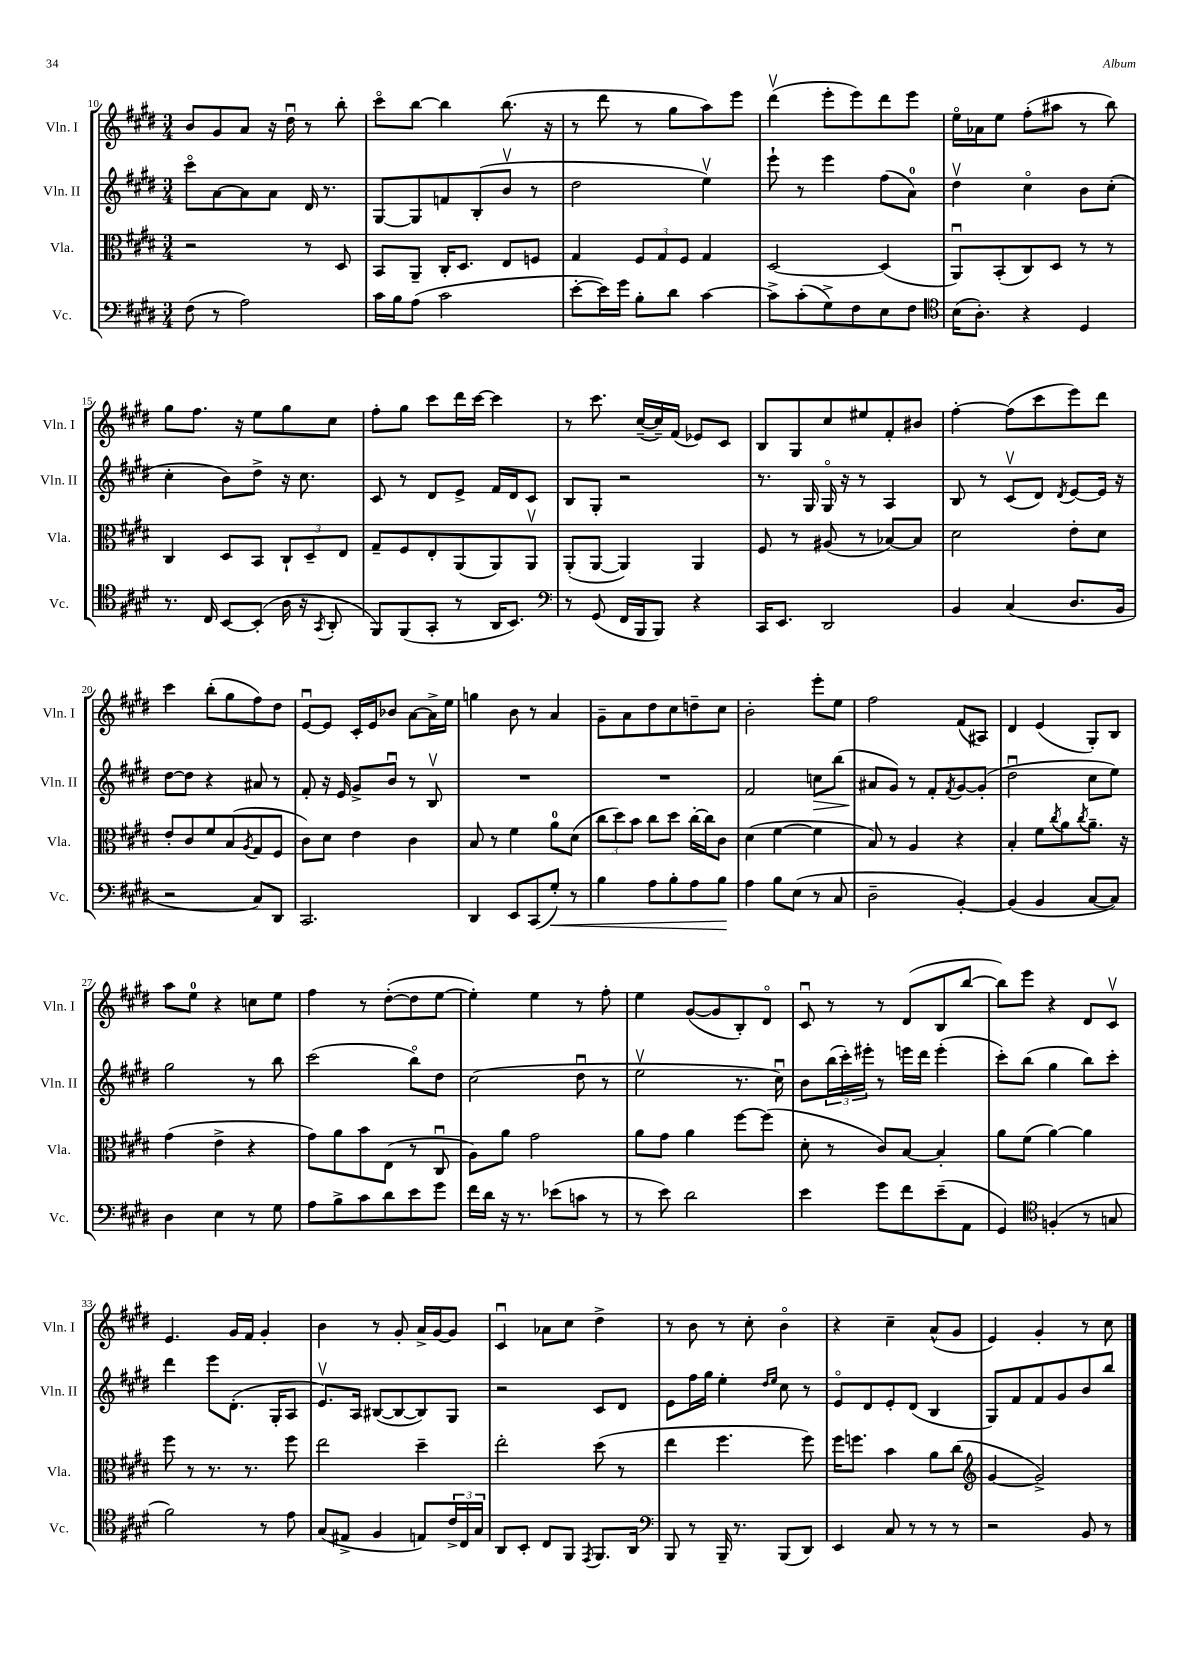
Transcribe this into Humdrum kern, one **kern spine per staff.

**kern	**kern	**kern	**kern
*staff4	*staff3	*staff2	*staff1
*clefF4	*clefC3	*clefG2	*clefG2
*k[f#c#g#d#]	*k[f#c#g#d#]	*k[f#c#g#d#]	*k[f#c#g#d#]
*M3/4	*M3/4	*M3/4	*M3/4
(8F#\	2r	8ccc#o\L	8b/L
8r	.	[8a\	8g#/
2A\)	.	8a\]	8a/J
.	.	8a\J	16r
.	.	.	16dd#u\
.	8r	16d#/	8r
.	.	8.r	.
.	8D#/	.	8bb'\
=	=	=	=
16c#\LL	8BB/L	[8G#/L	8ccc#o\L
16B\J	.	.	.
(8A\J	8AA~/J	8G#/]	[8bb\J
2c#\	16C#'/LK	8f/	4bb\]
.	8.D#/J	.	.
.	.	(8B'/	.
.	8E/L	8bv/J	(8.bb\
.	8F/J	8r	.
.	.	.	16r
=	=	=	=
[8e'\L	4G#/	2dd#\	8r
16e\]L)	.	.	8ddd#\
16g#\JJ	.	.	.
8B'\L	12F#/L	.	8r
.	12G#/	.	.
8d#\J	.	.	8gg#\L
.	12F#/J	.	.
[4c#\	4G#/	4eev\)	8aa\)
.	.	.	8eee\J
=	=	=	=
8c#^\]L	[2D#/	8eee`\	(4ddd#v\
(8c#'\	.	8r	.
8G#^\)	.	4eee\	8eee'\L
8F#\	.	.	8eee\)
8E\	(4D#/]	(8ff#\L	8ddd#\
8F#\J	.	8a\J)	8eee\J
=	=	=	=
*clefC4	*	*	*
(16B\LK	8AAu/L)	4dd#v\	16eeo\LL
8.A'\J)	.	.	16a-\J
.	(8BB'/	.	8ee\J
4r	8C#/)	4cc#o\	(8ff#'\L
.	8D#/J	.	8aa#\J
4D#/	8r	8b\L	8r
.	8r	(8cc#'\J	8bb\)
=	=	=	=
8.r	4C#/	4cc#'\	8gg#\L
.	.	.	8.ff#\J
16C#/	.	.	.
[8BB/L	8D#/L	8b\L)	.
.	.	.	16r
(8BB'/]J	8BB/J	8dd#^\J	8ee\L
16A\	12C#`/L	16r	8gg#\
16r	.	8.cc#\	.
.	12D#~/	.	.
8qGG#/	.	.	.
8AA'/	.	.	8cc#\J
.	12E/J	.	.
=	=	=	=
8FF#/L)	8G#~/L	8c#/	8ff#'\L
(8FF#/	8F#/	8r	8gg#\J
8GG#'/J	8E'/	8d#/L	8ccc#\L
8r	(8AA/	8e^/J	16ddd#\L
.	.	.	[16ccc#\JJ
16AA/LK	8AA/)	16f#/LL	4ccc#\]
8.BB/J)	.	16d#/J	.
.	8AAv/J	8c#/J	.
=	=	=	=
*clefF4	*	*	*
8r	(8AA'/L	8B/L	8r
(8GG#/	[8AA/J	8G#'/J	8.ccc#\
16FF#/LL	4AA/])	2r	.
16BBB/J	.	.	([16cc#~/LL
8BBB/J)	.	.	16cc#~/])
.	.	.	(16f#/JJ
4r	4AA/	.	8e-/L)
.	.	.	8c#/J
=	=	=	=
16CC#/LK	8F#/	8.r	8B/L
8.EE/J	.	.	.
.	8r	.	8G#/
.	.	16G#/	.
2DD#/	(8A#/	16G#o/	8cc#/
.	.	16r	.
.	8r	8r	8ee#/
.	[8B-/L)	4A/	8f#'/
.	8B-/]J	.	8b#/J
=	=	=	=
4BB/	2d#\	8B/	[4ff#'\
.	.	8r	.
(4C#/	.	(8c#v/L	(8ff#\]L
.	.	8d#/J)	8ccc#\
.	.	8qd#/	.
8.D#/L	8e'\L	[8e/L	8eee\)
.	8d#\J	16e/]Jk	8ddd#\J
16BB/Jk	.	16r	.
=	=	=	=
2r	8e'/L	[8dd#\L	4ccc#\
.	8c#/	8dd#\]J	.
.	8f#/	4r	(8bb'\L
.	(8B/	.	8gg#\
.	8qA/	.	.
8C#/L)	8G#/	8a#/	8ff#\)
8DD#/J	8F#/J	8r	8dd#\J
=	=	=	=
2.CC#/	8c#\L)	8f#'/	[8eu/L
.	8d#\J	16r	8e/]J
.	.	16e/	.
.	4e\	8g#^/L	16c#'/LL
.	.	.	16e/J
.	.	8bu/J	8b-/J
.	4c#\	8r	[8a\L
.	.	8Bv/	16a^\]L
.	.	.	16ee\JJ
=	=	=	=
4DD#/	8B/	2.r	4gg\
.	8r	.	.
8EE/L	4f#\	.	8b\
(8CC#/	.	.	8r
8G#'/J)	8a\L	.	4a/
8r	(8d#\J	.	.
=	=	=	=
4B\	12cc#\L	2.r	8g#~\L
.	12dd#\)	.	.
.	.	.	8a\
.	12b\J	.	.
8A\L	8cc#\L	.	8dd#\
8B'\	8dd#\J	.	8cc#\
8A\	[16cc#'\LL	.	8dd~\
.	16cc#\]J	.	.
8B\J	8c#\J	.	8cc#\J
=	=	=	=
4A\	(4d#\	2f#/	2b'\
8B\L	[4f#\	.	.
(8E\J	.	.	.
8r	4f#\]	8cc\L	8eee'\L
8C#/	.	(8bb\J	8ee\J
=	=	=	=
2D#~\	8B/)	8a#/L	2ff#\
.	8r	8g#/J)	.
.	4A/	8r	.
.	.	8f#'/L	.
.	.	8qf#/	.
[4BB'/)	4r	[8g#/	(8f#/L
.	.	(8g#'/]J	8A#/J)
=	=	=	=
(4BB/]	4B'/	2dd#u\	4d#/
4BB/	8f#\L	.	(4e/
.	8qcc#/	.	.
.	8a\	.	.
.	8qcc#/	.	.
[8C#/L	8.a~\J	8cc#\L	8G#'/L)
8C#/]J)	.	8ee\J)	8B/J
.	16r	.	.
=	=	=	=
4D#\	(4g#\	2gg#\	8aa\L
.	.	.	8ee\J
4E\	4e^\	.	4r
8r	4r	8r	8cc\L
8G#\	.	8bb\	8ee\J
=	=	=	=
8A\L	8g#\L)	(2ccc#\	4ff#\
8B^\	8a\	.	.
8c#\	8b\	.	8r
8d#\	(8E\J	.	([8dd#'\L
8e\	8r	8bbo\L)	8dd#\]
8g#\J	8C#u/	8dd#\J	[8ee\J
=	=	=	=
16f#\LL	8A\L)	(2cc#\	4ee'\])
16d#\JJ	.	.	.
16r	8a\J	.	.
8.r	.	.	.
.	2g#\	.	4ee\
(8e-\L	.	.	.
8c\J	.	8dd#u\	8r
8r	.	8r	8ff#'\
=	=	=	=
8r	8a\L	2eev\	4ee\
8e\)	8g#\J	.	.
2d#\	4a\	.	([8g#/L
.	.	.	8g#/]
.	[8ff#\L	8.r	8B'/)
.	(8ff#\]J	.	8d#o/J
.	.	16cc#u\)	.
=	=	=	=
4e\	8d#'\	8b\L	8c#u/
.	8r	(24bb\L	8r
.	.	24ccc#'\)	.
.	.	24eee#'\JJ	.
8g#\L	8c#/L)	8r	8r
8f#\	[8B/J	16eee\LL	(8d#/L
.	.	16ddd#\JJ	.
(8e~\	4B'/]	(4eee'\	8B/
8AA\J	.	.	[8bb/J
=	=	=	=
4GG#/)	8a\L	8ccc#'\L)	8bb\]L)
.	(8f#\J	(8bb\J	8eee\J
*clefC4	*	*	*
(4F'/	[4a\)	4gg#\	4r
8r	4a\]	8bb\L)	8d#/L
8G/	.	8ccc#'\J	8c#v/J
=	=	=	=
2f#\)	8ff#\	4ddd#\	4.e/
.	8r	.	.
.	8.r	8eee\L	.
.	.	(8.d#'\J	16g#/LL
.	8.r	.	16f#/JJ
8r	.	.	4g#'/
.	.	16G#'/LK	.
8e\	8ff#\	8A/J	.
=	=	=	=
(8G#/L	2ee\	8.ev/L)	4b\
8E#^/J	.	.	.
.	.	16A/Jk	.
4F#/	.	([8B#/L	8r
.	.	8B#/_	8g#'/
8E/L)	4dd#~\	8B#/])	16a^/LL
.	.	.	[16g#/J
24c#^/L	.	8G#/J	8g#/]J
24C#/	.	.	.
24G#/JJ	.	.	.
=	=	=	=
8AA/L	2ee'\	2r	4c#u/
8BB'/J	.	.	.
8C#/L	.	.	8a-\L
8FF#/J	.	.	8cc#\J
8qEE/	.	.	.
8.FF#/L	(8dd#\	8c#/L	4dd#^\
.	8r	8d#/J	.
16AA/Jk	.	.	.
=	=	=	=
*clefF4	*	*	*
8BBB/	4ee\	8e\L	8r
8r	.	16ff#\L	8b\
.	.	16gg#\JJ	.
16BBB~/	4.ff#\	4ee'\	8r
8.r	.	.	.
.	.	.	8cc#'\
.	.	16qqdd#/LL	.
.	.	16qqee/JJ	.
(8BBB/L	.	8cc#\	4bo\
8DD#/J)	8ff#\)	8r	.
=	=	=	=
4EE/	16ff#\LK	8eo/L	4r
.	8.ff\J	.	.
.	.	8d#/	.
8C#/	4b\	8e'/	4cc#~\
8r	.	(8d#/J	.
8r	8a\L	4B/	(8a^^/L
8r	(8cc#\J	.	8g#/J
=	=	=	=
*	*clefG2	*	*
2r	[4g#/	8G#/L)	4e/)
.	.	8f#/	.
.	2g#^/])	8f#/	4g#'/
.	.	8g#/	.
8BB/	.	8b/	8r
8r	.	8bb/J	8cc#\
==	==	==	==
*-	*-	*-	*-
